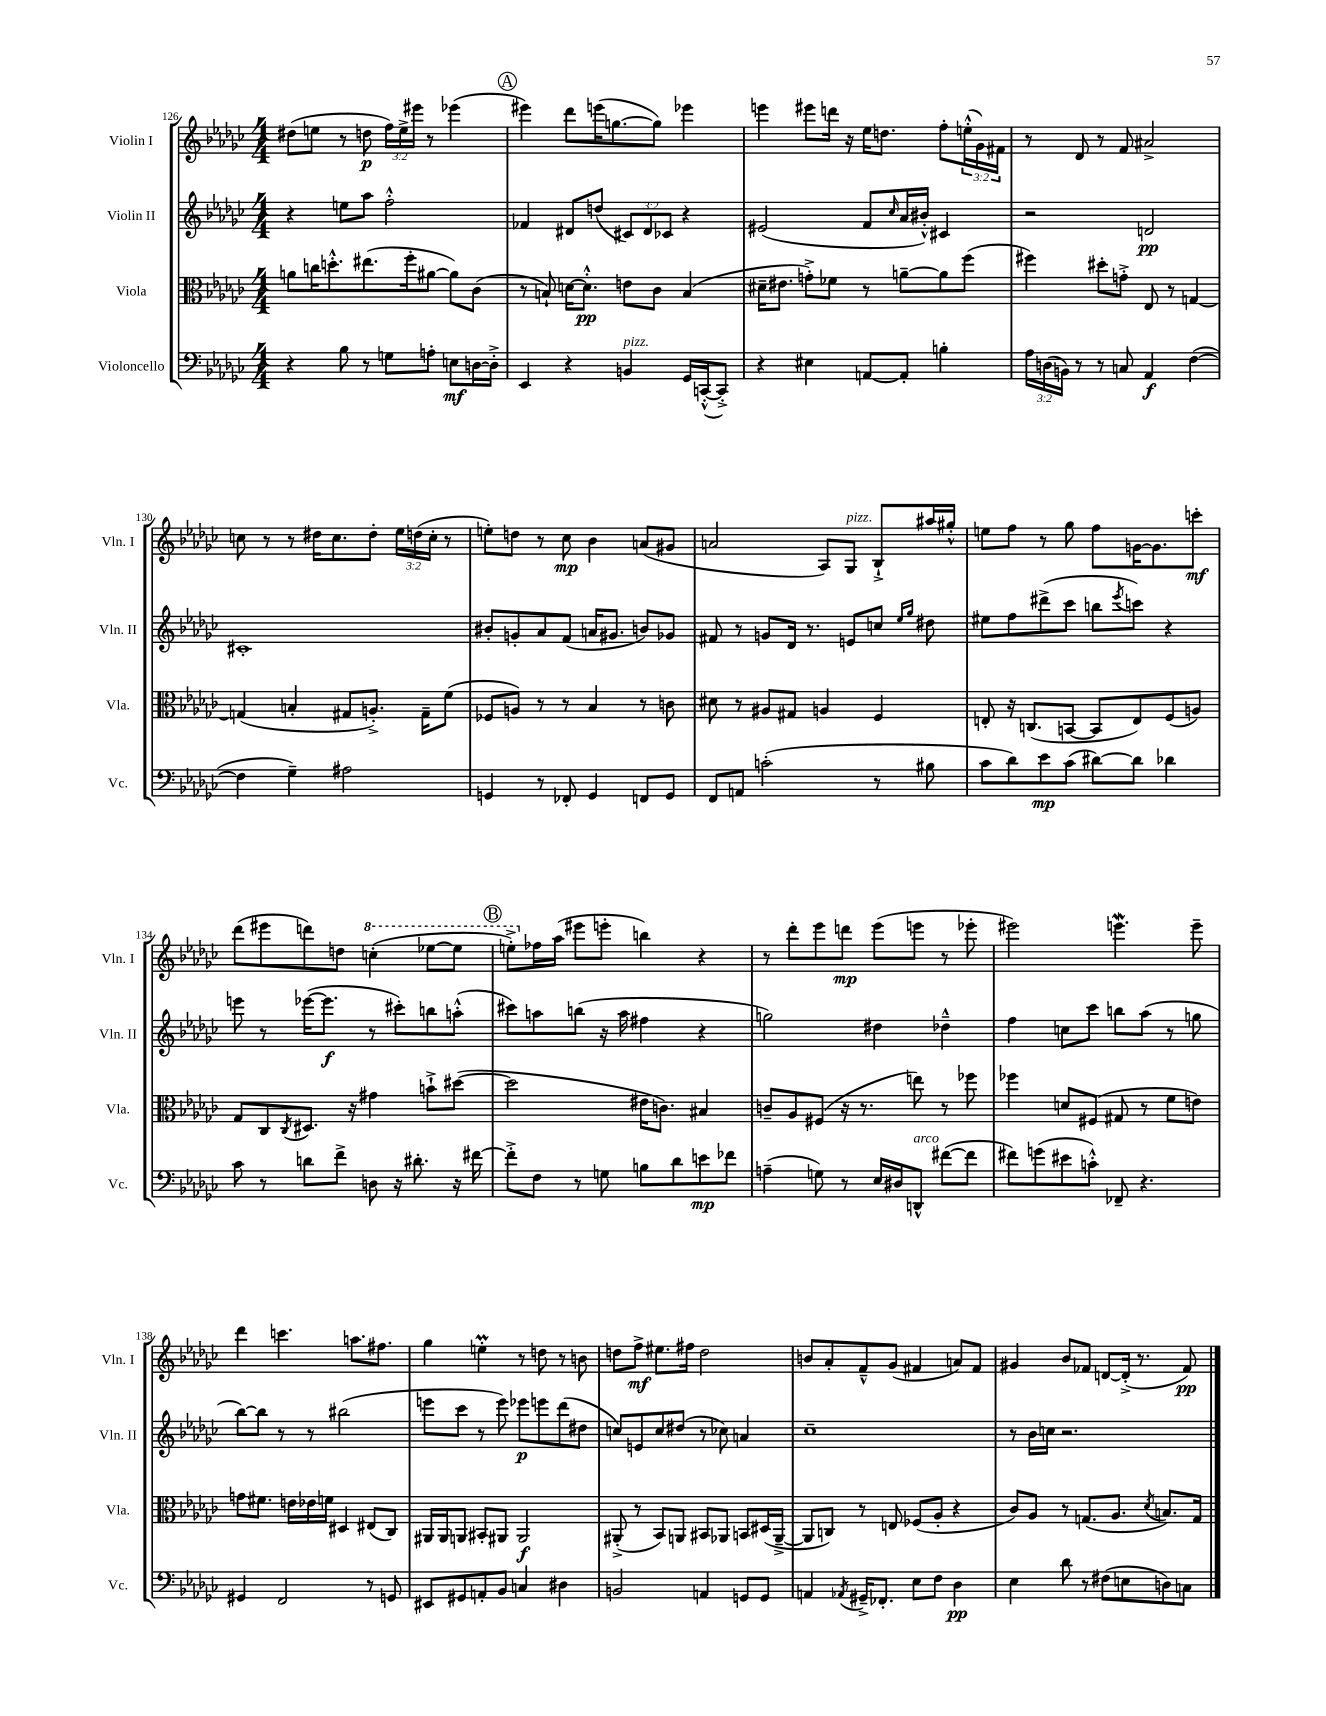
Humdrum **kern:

**kern	**kern	**kern	**kern
*staff4	*staff3	*staff2	*staff1
*clefF4	*clefC3	*clefG2	*clefG2
*k[b-e-a-d-g-c-]	*k[b-e-a-d-g-c-]	*k[b-e-a-d-g-c-]	*k[b-e-a-d-g-c-]
*M4/4	*M4/4	*M4/4	*M4/4
4r	8a	4r	(8dd#
.	16cc	.	8ee
.	8.dd'^^	.	.
8B-	.	8ee	8r
8r	(8.ee#	8aa-	8dd
8G	.	2ff'^^	24ff)
.	.	.	24ee^
.	16ff'	.	.
.	.	.	24eee#
8A'	[8a#	.	8r
8E	8a#])	.	(4eee-
[16D	(8c-	.	.
16D'^]	.	.	.
=	=	=	=
4EE-	8r	4f-	4eee#)
.	8B`)	.	.
4r	[16d	8d#	8ddd-
.	8.d'^^]	.	.
.	.	(8dd	(16eee
.	.	.	[8.gg
4BB	8e	12c#)	.
.	.	12d#	.
.	8c-	.	8gg])
.	.	12c-	.
16GG-	(4B	4r	4eee-
([16CC'^^	.	.	.
8CC'^])	.	.	.
=	=	=	=
4r	16d#~	(2e#	4eee
.	8.e#	.	.
4E#	8g'^)	.	8eee#
.	8f-	.	16ddd
.	.	.	16r
[8AA	8r	8f	16ee-
.	.	.	8.dd
.	.	16qqcc-	.
8AA']	[8a~	16a-	.
.	.	16b#'^^)	.
4B'	8a]	4c#	8ff'
.	(8ff	.	(24ee'^^
.	.	.	24g-)
.	.	.	24f#
=	=	=	=
24A-	4ff#)	2r	8r
(24D	.	.	.
24BB)	.	.	.
8r	.	.	8d-
8r	8dd#'	.	8r
8C	8g'^	.	8f
4AA-	8E-	2d	2a#^
.	8r	.	.
([4F	[4G	.	.
=	=	=	=
4F]	(4G]	1c#'	8cc
.	.	.	8r
4G-~)	4B'	.	8r
.	.	.	16dd#
.	.	.	8.cc
2A#	8G#	.	.
.	8.A'^)	.	8dd#'
.	.	.	24ee-
.	.	.	(24dd
.	16G#~	.	.
.	.	.	24cc'
.	(8f	.	8r
=	=	=	=
4GG	8F-	8b#'	8ee')
.	8A)	8g'	8dd
8r	8r	8a-	8r
8FF-'	8r	(8f	8cc-
4GG	4B-	16a	4b-
.	.	8.g#	.
8FF	8r	8b)	(8a
8GG	8c	8g-	8g#
=	=	=	=
8FF	8d#	8f#	2a
8AA	8r	8r	.
(2c'	8A#	8g	.
.	8G#	16d-	.
.	.	8.r	.
.	4A	.	8A-)
.	.	8e	8G-
8r	4F	8cc	8B-`^
.	.	16qqee-	.
.	.	16qqgg-	.
8B#	.	8dd#	16aa#
.	.	.	16gg#'^^
=	=	=	=
8c-	8E'	8ee#	8ee
8d-)	16r	8ff	8ff
.	(8.C	.	.
8e-	.	(8ddd#^	8r
(8c-	[8BB	8ccc-	8gg-
[8d#)	8BB]	8bb	8ff
.	.	8qeee-	.
8d#]	8E)	8ccc)	[16g
.	.	.	8.g]
4d-	(8F	4r	.
.	8A)	.	8ccc'
=	=	=	=
8c-	8G-	8eee	(8ddd-
8r	8C-	8r	8eee#
.	8qC-	.	.
8d	8.D#	([16eee-	8ddd)
.	.	8.eee-]	.
8f^	.	.	8dd
.	16r	.	.
8D	4g#	8r	(4ccc'
16r	.	8ccc#')	.
8.d#'	.	.	.
.	8b`^	8bb	[8eee-
16r	([8dd#	(8aa'^^	8eee-]
[16f#	.	.	.
=	=	=	=
8f#'^]	2dd#]	8ccc#)	8eee'^)
8F	.	8aa	16ff-
.	.	.	(16aa-
8r	.	(8bb	8eee#
8G	.	16r	8eee'
.	.	16aa	.
8B	16e#	4ff#	4bb)
.	8.c)	.	.
8d-	.	.	.
8e	4B#	4r	4r
8f-	.	.	.
=	=	=	=
(4A~	8c~	2gg)	8r
.	8A-	.	8ddd-'
8G)	(8F#	.	8eee-
8r	16r	.	8ddd
.	8.r	.	.
16E-	.	4dd#	(8eee-
16D#	.	.	.
8DD^^	8ee)	.	8eee
([8f#	8r	4dd-~^^	8r
8f#]	8ff-	.	8eee-'
=	=	=	=
8f#)	4ff-	4ff	2eee#)
(8g	.	.	.
8e#	8d	8cc	.
8c'^^)	(8F#	8ccc-	.
8FF-~	8G#	8bb	4.eee
4.r	8r	(8aa-	.
.	8f	8r	.
.	8e)	8gg	8eee~
=	=	=	=
4GG#	8g	[8bb-)	4ddd-
.	8.f#	8bb-]	.
2FF	.	8r	4.ccc
.	16e	.	.
.	16e-	8r	.
.	16f	.	.
.	4D#	(2bb#	.
.	.	.	8.aa
8r	(8E#	.	.
.	.	.	8.ff#
8GG	8C-)	.	.
=	=	=	=
8EE#	16AA#	8eee	4gg-
.	16AA#	.	.
8GG#	8AA	8ccc-	.
8AA'	8BB#'	8r	4ee'
8BB-	8AA#	8eee)	.
4C	2AA#	8eee-	8r
.	.	8eee	8dd
4D#	.	(8ddd-	8r
.	.	8dd#	8b
=	=	=	=
2BB	(8AA#'^	8cc)	8dd
.	8r	8e	8ff^
.	8BB-)	8cc	8.ee#
.	8AA	(8dd#	.
.	.	.	16ff#
4AA	8BB#	8r	2dd
.	8AA-	8cc-)	.
8GG	8BB	4a	.
8GG	(16D#	.	.
.	[16AA-~^	.	.
=	=	=	=
4AA	8AA-]	1cc-~	8b
.	8C)	.	8a-'
8qAA-	.	.	.
16GG#~^	8r	.	8f~^^
8.FF-'	.	.	.
.	8E	.	(8g-
8E-	(8F-	.	4f#
8F	8A-'	.	.
4D-	4r	.	8a)
.	.	.	8f#
=	=	=	=
4E-	8c-)	8r	4g#
.	8A-	16b-	.
.	.	16cc	.
8d-	8r	2.r	8b-
8r	(8.G	.	8f-
(8F#	.	.	[8d
.	8.A-	.	.
8E	.	.	(16d'^]
.	.	.	8.r
.	8qd-	.	.
8D)	8.B)	.	.
8C	.	.	8f-)
.	16G	.	.
==	==	==	==
*-	*-	*-	*-
